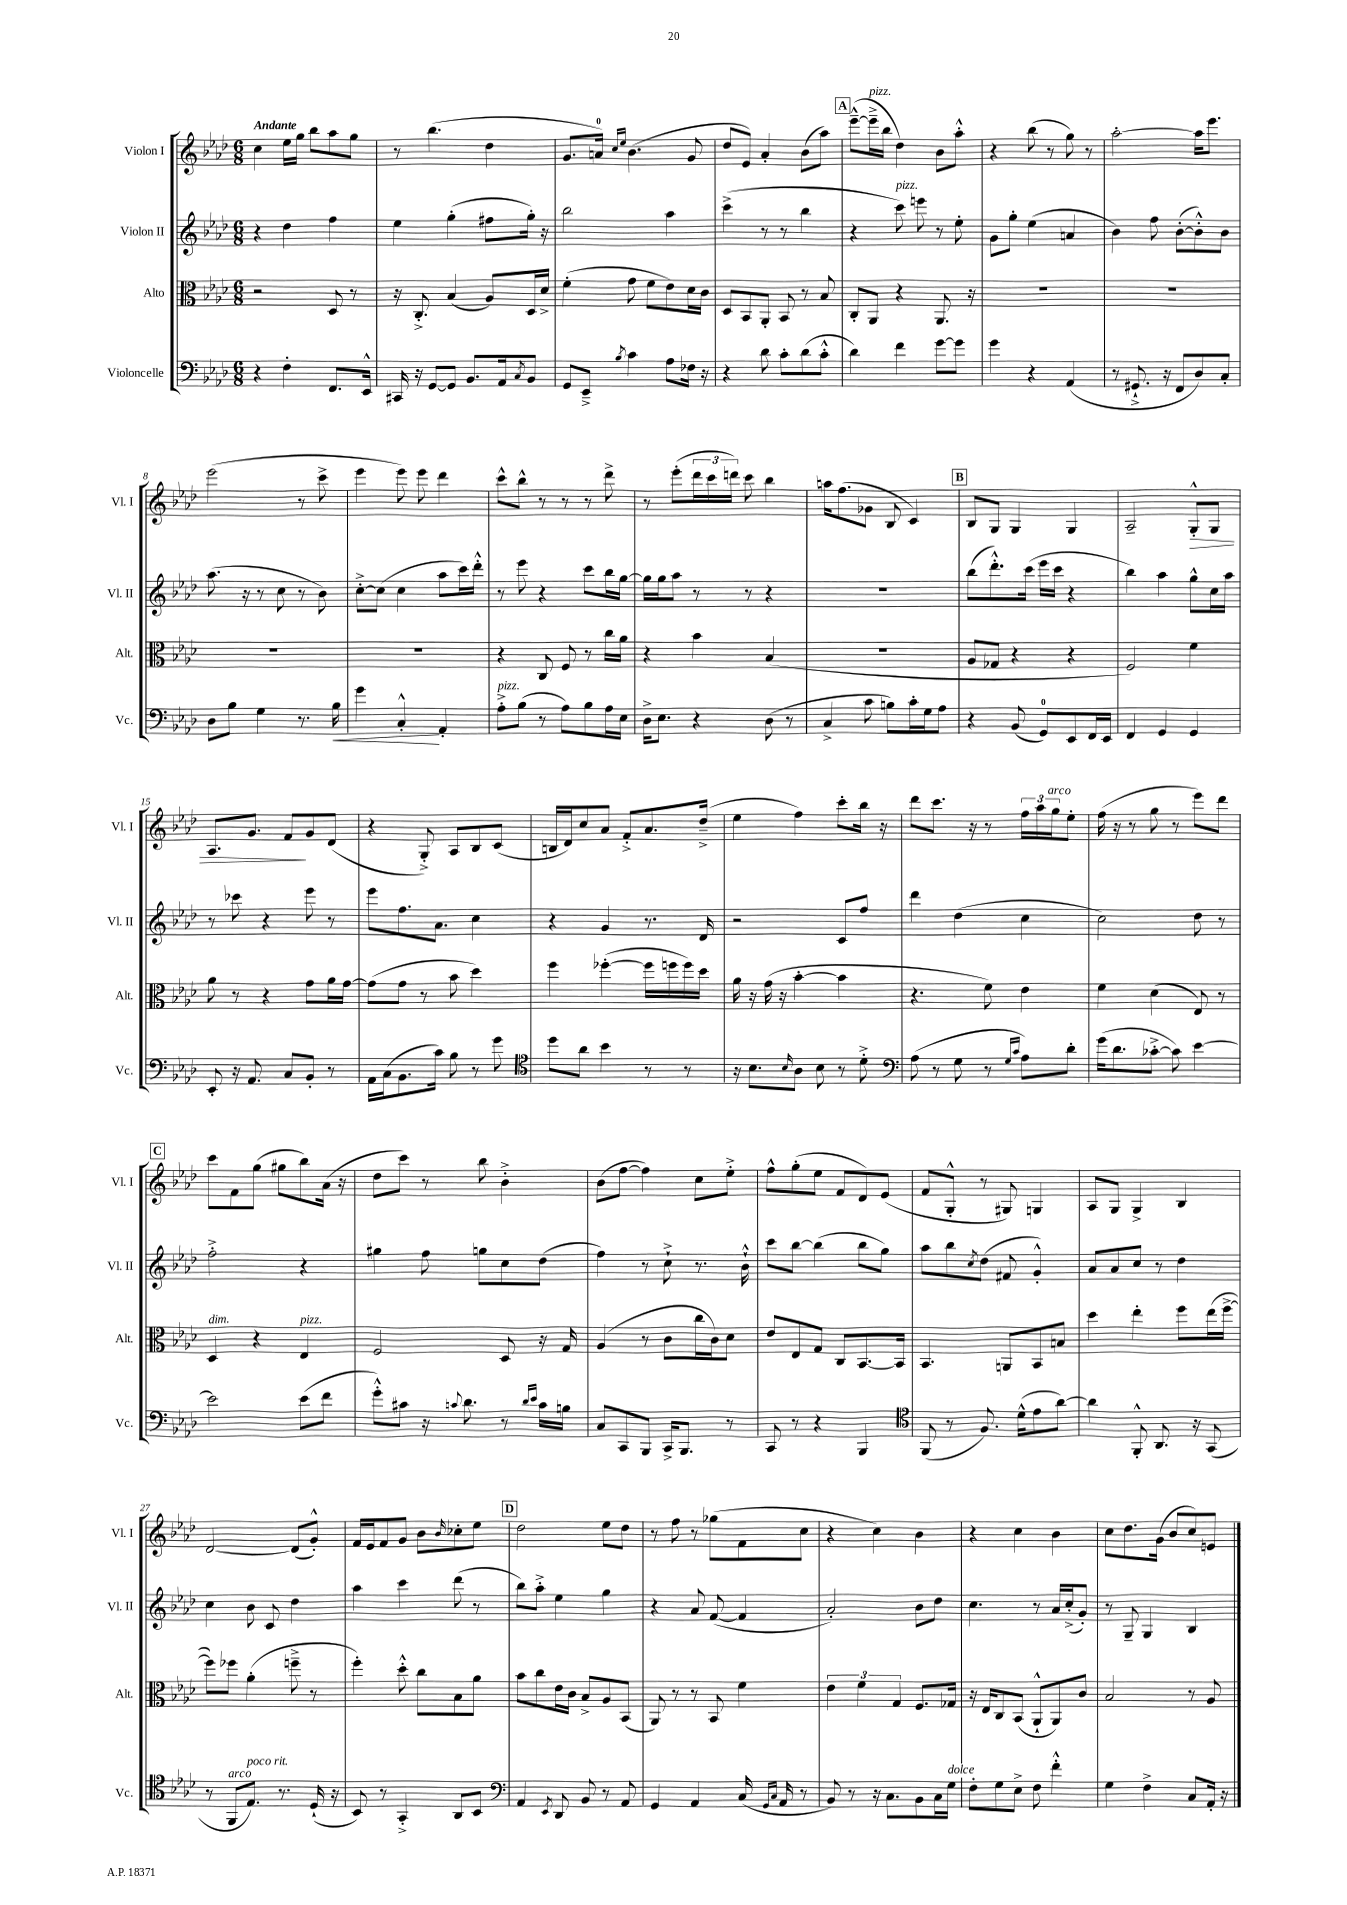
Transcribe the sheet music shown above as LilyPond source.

<<
\new StaffGroup <<
\new Staff = "s0" \with { instrumentName = "Violon I" shortInstrumentName = "Vl. I" } {
    \clef treble \key aes \major \numericTimeSignature \time 6/8 \tempo "Andante"
    c''4 ees''16 g''16 bes''8 aes''8 g''8 |
    r8 bes''4.( des''4 |
    g'8. a'16-0) \grace { c''16 ees''16 } bes'4.( g'8 |
    des''8 ees'8) aes'4-. bes'8( aes''8) |
    \mark \markup { \box "A" } ees'''8~---^( ees'''16--->^\markup { \italic "pizz." } bes''16 des''4) bes'8 aes''8-.-^ |
    r4 bes''8( r8 g''8) r8 |
    aes''2~-. aes''16 ees'''8. |
    ees'''2( r8 c'''8-> |
    ees'''4 ees'''8) ees'''8 des'''4 |
    c'''8-^ bes''8-^ r8 r8 r8 des'''8-> |
    r8 ees'''8-.( \tuplet 3/2 { des'''16 c'''16 d'''16) } c'''8 bes''4 |
    a''16 f''8.( ges'8 bes8 c'4) |
    \mark \markup { \box "B" } bes8 g8 g4 g4 |
    aes2-- g8-.-^\> g8 |
    aes8. g'8. f'8\! g'8 des'8( |
    r4 g8-.->) aes8 bes8 c'8( |
    b16 des'16) c''8 aes'8 f'8-.-> aes'8. des''16--->( |
    ees''4 f''4) c'''8-. bes''16 r16 |
    des'''8 c'''8. r16 r8 \tuplet 3/2 { f''16 aes''16 g''16^\markup { \italic "arco" } } ees''8-. |
    f''16( r16 r8 g''8 r8 ees'''8) des'''8 |
    \mark \markup { \box "C" } c'''8 f'8 g''8( gis''8 bes''8) aes'16( r16 |
    des''8 c'''8) r8 bes''8 bes'4-.-> |
    bes'8( f''8~ f''4) c''8 ees''8-.-> |
    f''8-^ g''8-.( ees''8 f'8 des'8) ees'8( |
    f'8 g8-.-^ r8 gis8) g4 |
    aes8 g8 g4-> bes4 |
    des'2~ des'8( g'8-.-^) |
    f'16 ees'16 f'8 g'8 bes'8 \grace { bes'16 } ces''8-. ees''8 |
    \mark \markup { \box "D" } des''2 ees''8 des''8 |
    r8 f''8 r8 ges''8( f'8 c''8 |
    r4 c''4) bes'4 |
    r4 c''4 bes'4 |
    c''8 des''8. g'16( bes'8 c''8) e'8 \bar "|." |
}
\new Staff = "s1" \with { instrumentName = "Violon II" shortInstrumentName = "Vl. II" } {
    \clef treble \key aes \major \numericTimeSignature \time 6/8
    r4 des''4 f''4 |
    ees''4 g''4-.( fis''8 g''16-.) r16 |
    bes''2 aes''4 |
    c'''4->( r8 r8 bes''4 |
    \mark \markup { \box "A" } r4 c'''8^\markup { \italic "pizz." }) e'''8 r8 ees''8-. |
    g'8 g''8-. ees''4( a'4 |
    bes'4) f''8 bes'8~-.( bes'8-.-^) bes'8 |
    aes''8.( r16 r8 c''8 r8 bes'8) |
    c''8~-.-> c''8( c''4 aes''8 c'''16) des'''16-.-^ |
    r8 ees'''8 r4 c'''8 bes''16 g''16~ |
    g''16 g''16 aes''8 r8 r8 r4 |
    R2. |
    \mark \markup { \box "B" } bes''8( des'''8.-.-^) c'''16( ees'''16 c'''16 r4 |
    bes''4) aes''4 g''8-^ c''16 aes''16 |
    r8 ces'''8 r4 ees'''8 r8 |
    ees'''8 f''8. aes'8. c''4 |
    r4 g'4 r8. des'16 |
    r2 c'8 f''8 |
    des'''4 des''4( c''4 |
    c''2) des''8 r8 |
    \mark \markup { \box "C" } f''2-.-> r4 |
    gis''4 f''8 g''8 c''8 des''8( |
    f''4) r8 c''8-!-> r8. bes'16-!-^ |
    c'''8 bes''8~ bes''4( bes''8 g''8) |
    aes''8 bes''8 \acciaccatura { c''8 } des''8( fis'8 g'4-.-^) |
    aes'8 aes'8 c''8 r8 des''4 |
    c''4 bes'8 c'8 des''4 |
    aes''4 c'''4 des'''8( r8 |
    \mark \markup { \box "D" } bes''8) aes''8-.-> ees''4 g''4 |
    r4 aes'8 f'8~( f'4 |
    aes'2-.) bes'8 des''8 |
    c''4. r8 aes'16 c''16-.->( g'8-.) |
    r8 g8-- g4 bes4 \bar "|." |
}
\new Staff = "s2" \with { instrumentName = "Alto" shortInstrumentName = "Alt." } {
    \clef alto \key aes \major \numericTimeSignature \time 6/8
    r2 des8 r8 |
    r16 c8.-.-> bes4( aes8) des16 des'16-> |
    f'4-.( g'8 f'8 ees'8) des'16 c'16 |
    des8 bes,8 aes,8-. bes,8 r8 bes8 |
    \mark \markup { \box "A" } c8-. aes,8 r4 aes,8. r16 |
    R2. |
    R2. |
    R2. |
    R2. |
    r4 c8 f8 r8 c''16 aes'16 |
    r4 bes'4 bes4( |
    R2. |
    \mark \markup { \box "B" } aes8 ges8 r4 r4 |
    f2) f'4 |
    aes'8 r8 r4 g'8 aes'16 g'16~ |
    g'8( g'8 r8 bes'8 des''4) |
    f''4 fes''4~-.( fes''16 f''16 f''16) des''16 |
    aes'16 r16 g'16( r16 bes'4~-. bes'4 |
    r4. f'8) ees'4 |
    f'4 des'4( ees8) r8 |
    \mark \markup { \box "C" } des4^\markup { \italic "dim." } r4 ees4^\markup { \italic "pizz." } |
    f2 des8 r16 g16 |
    aes4( r8 c'8 c''16 c'16) des'8 |
    ees'8 ees8 g8 c8 bes,8.~ bes,16 |
    bes,4. a,8 bes,8 b8 |
    des''4 ees''4-. f''8 ees''16( f''16~-> |
    f''8) fes''8 aes'4-.( f''8---> r8 |
    f''4-.) des''8-.-^ c''8 bes8 aes'8 |
    \mark \markup { \box "D" } bes'8 c''8 ees'16 c'16 bes8-> aes8 bes,8( |
    aes,8) r8 r8 bes,8 f'4 |
    \tuplet 3/2 { ees'4 f'4 g4 } f8. ges16 |
    r16 ees16 c8 bes,8( aes,8-!-^ aes,8) c'8 |
    bes2 r8 aes8 \bar "|." |
}
\new Staff = "s3" \with { instrumentName = "Violoncelle" shortInstrumentName = "Vc." } {
    \clef bass \key aes \major \numericTimeSignature \time 6/8
    r4 f4-. f,8. ees,16-^ |
    cis,16 r16 g,8~ g,8 bes,8. aes,16 \acciaccatura { c8 } bes,8 |
    g,8 ees,8---> \acciaccatura { bes8 } c'4 aes8 fes16 r16 |
    r4 des'8 c'8-. des'8( c'8-.-^ |
    \mark \markup { \box "A" } des'4) f'4 g'8~ g'8 |
    g'4 r4 aes,4( |
    r8 gis,8.-!-> r16 f,8 des8) c8-. |
    des8 bes8 g4 r8. bes16\< |
    g'4 c4-.-^\! aes,4-. |
    aes8-.->^\markup { \italic "pizz." } bes8( r8 aes8) bes8 aes16 ees16 |
    des16-> ees8. r4 des8( r8 |
    c4-> c'8 b8) c'16-. g16 aes8 |
    \mark \markup { \box "B" } r4 bes,8( g,8-0) ees,8 f,16 ees,16 |
    f,4 g,4 g,4 |
    ees,8-. r16 aes,8. c8 bes,8-. r8 |
    aes,16 c16( bes,8. c'16) bes8 r8 g'8 |
    \clef tenor des''8 aes'8 bes'4 r8 r8 |
    r16 bes8. \grace { bes16 } aes8 bes8 r8 des'8-.-> |
    \clef bass aes8( r8 g8 r8 \grace { g16 c'16 } aes8) des'8-. |
    g'16( des'8. ces'8~-.-> ces'8) ees'4~ |
    \mark \markup { \box "C" } ees'2 ees'8( f'8 |
    g'8-.-^) cis'8 r16 \appoggiatura { c'8 } des'8. r8 \grace { des'16 ees'16 } c'16 b16 |
    c8 c,8 bes,,8 c,16-> bes,,8. r8 |
    c,8 r8 r4 bes,,4 |
    \clef tenor f,8( r8 f8.) des'16-^( ees'8 aes'8~) |
    aes'4 f,8-.-^ aes,8. r16 g,8( |
    r8 f,8^\markup { \italic "arco" } ees8.^\markup { \italic "poco rit." }) r8. des16-!( r16 |
    bes,8) r8 g,4-.-> aes,8 bes,8 |
    \mark \markup { \box "D" } \clef bass aes,4 \acciaccatura { ees,8 } des,8 bes,8 r8 aes,8 |
    g,4 aes,4 c16( \grace { g,16 c16 } aes,16 r8 |
    bes,8) r8 r16 c8. bes,8 c16 g16^\markup { \italic "dolce" } |
    f8-. g8 ees8-> f8 f'4-.-^ |
    g4 f4-> c8 aes,16-. r16 \bar "|." |
}
>>
>>
